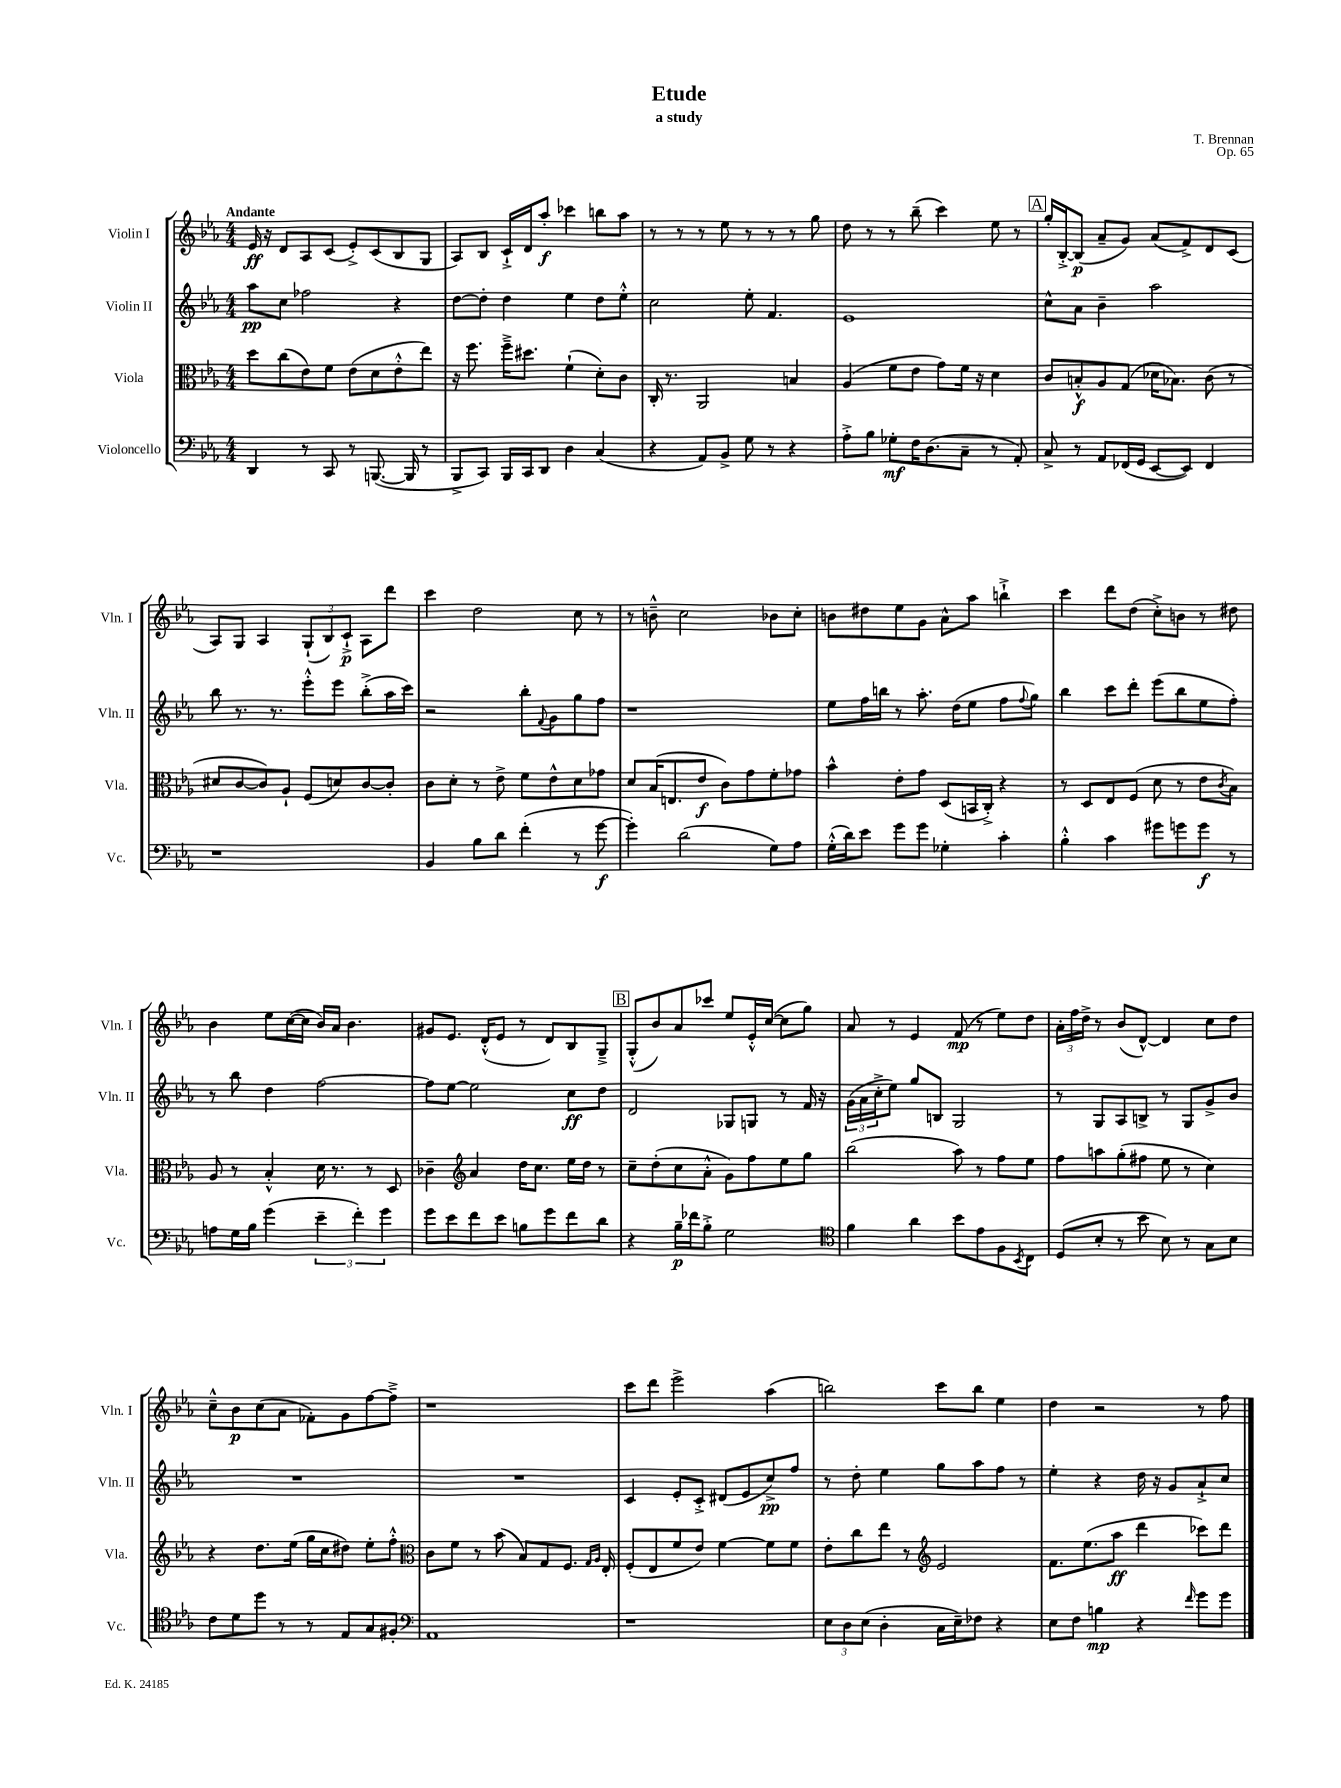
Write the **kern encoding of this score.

**kern	**dynam	**kern	**dynam	**kern	**dynam	**kern	**dynam
*part4	*part4	*part3	*part3	*part2	*part2	*part1	*part1
*staff4	*staff4	*staff3	*staff3	*staff2	*staff2	*staff1	*staff1
*I"Violoncello	*	*I"Viola	*	*I"Violin II	*	*I"Violin I	*
*I'Vc.	*	*I'Vla.	*	*I'Vln. II	*	*I'Vln. I	*
*clefF4	*	*clefC3	*	*clefG2	*	*clefG2	*
*k[b-e-a-]	*	*k[b-e-a-]	*	*k[b-e-a-]	*	*k[b-e-a-]	*
*M4/4	*	*M4/4	*	*M4/4	*	*M4/4	*
=1	=1	=1	=1	=1	=1	=1	=1
!	!	!	!	!	!	!LO:TX:a:B:t=Andante	!
4DD/	.	8dd\L	.	8aa-\L	pp	16e-/	ff
.	.	.	.	.	.	16r	.
.	.	(8cc\	.	8cc\J	.	8d/L	.
8r	.	8e-\)	.	2ff-X\	.	8A-/	.
8CC/	.	8f\J	.	.	.	(8c/J	.
8r	.	(8e-\L	.	.	.	8e-'^/L)	.
([8.BBBn/	.	8d\	.	.	.	(8c/	.
.	.	8e-'^^\	.	4r	.	8B-/	.
16BBB/]	.	.	.	.	.	.	.
8r	.	8ee-\J)	.	.	.	8G/J	.
=2	=2	=2	=2	=2	=2	=2	=2
8BBB-^/L	.	16r	.	[8dd\L	.	8A-/L)	.
.	.	8.ff\	.	.	.	.	.
8CC/J)	.	.	.	8dd'\J]	.	8B-/J	.
16BBB-/LL	.	16ff~^\KL	.	4dd\	.	16c`^/LL	.
16CC/J	.	8.dd#X\J	.	.	.	16d/J	.
8DD/J	.	.	.	.	.	8aa-'/J	f
4D\	.	(4f`\	.	4ee-\	.	4ccc-X\	.
(4C/	.	8d'\L)	.	8dd\L	.	8bbn\L	.
.	.	8c\J	.	8ee-'^^\J	.	8aa-\J	.
=3	=3	=3	=3	=3	=3	=3	=3
4r	.	16C'/	.	2cc\	.	8r	.
.	.	8.r	.	.	.	.	.
.	.	.	.	.	.	8r	.
8AA-/L)	.	2AA-/	.	.	.	8r	.
8BB-^/J	.	.	.	.	.	8ee-\	.
8G\	.	.	.	8ee-'\	.	8r	.
8r	.	.	.	4.f/	.	8r	.
4r	.	4Bn/	.	.	.	8r	.
.	.	.	.	.	.	8gg\	.
=4	=4	=4	=4	=4	=4	=4	=4
8A-'^\L	.	(4A-/	.	1e-	.	8dd\	.
8B-\J	.	.	.	.	.	8r	.
8G-X'\L	mf	8f\L	.	.	.	8r	.
16F\K	.	8e-\J	.	.	.	(8bb-~\	.
(8.D\	.	.	.	.	.	.	.
.	.	8g\L)	.	.	.	4ccc\)	.
8C~\J	.	16f\Jk	.	.	.	.	.
.	.	16r	.	.	.	.	.
8r	.	4d\	.	.	.	8ee-\	.
8AA-'/)	.	.	.	.	.	8r	.
!!LO:REH:place=s1:t=A
=5	=5	=5	=5	=5	=5	=5	=5
8C^/	.	8c/L	.	8cc^^\L	.	16gg'/LL	.
.	.	.	.	.	.	[16B-'^/J	.
8r	.	8Bn'^^/	f	8a-\J	.	(8B-/J]	p
8AA-/L	.	8A-/	.	4b-~\	.	8a-~/L	.
(16FF-X/L	.	(8G/J	.	.	.	8g/J)	.
16GG/JJ	.	.	.	.	.	.	.
[8EE-/L	.	16d-X\KL	.	2aa-\	.	(8a-/L	.
.	.	8.B-X\J)	.	.	.	.	.
8EE-/J])	.	.	.	.	.	8f^/)	.
4FF-/	.	(8c\	.	.	.	8d/	.
.	.	8r	.	.	.	(8c/J	.
!!LO:LB:g=z
=6	=6	=6	=6	=6	=6	=6	=6
1r	.	8d#X/L	.	8bb-\	.	8A-/L)	.
.	.	[8c/	.	8.r	.	8G/J	.
.	.	8c/])	.	.	.	4A-/	.
.	.	.	.	8.r	.	.	.
.	.	8A-`/J	.	.	.	.	.
.	.	(8F/L	.	8eee-'^^\L	.	(12G`/L	.
.	.	.	.	.	.	12B-/)	.
.	.	8dn/)	.	8eee-\J	.	.	.
.	.	.	.	.	.	12c`^/J	p
.	.	[8c/	.	(8bb-'^\L	.	8A-\L	.
.	.	8c'/J]	.	16aa-\L	.	8ddd\J	.
.	.	.	.	16ccc\JJ)	.	.	.
=7	=7	=7	=7	=7	=7	=7	=7
4BB-/	.	8c\L	.	2r	.	4ccc\	.
.	.	8d'\J	.	.	.	.	.
8B-\L	.	8r	.	.	.	2dd\	.
8d\J	.	8e-^\	.	.	.	.	.
(4f'\	.	8f\L	.	8bb-'\L	.	.	.
.	.	.	.	8qqf/	.	.	.
.	.	8e-^^\	.	8g\	.	.	.
8r	.	8d\	.	8gg\	.	8cc\	.
[8g\	f	8g-X\J	.	8ff\J	.	8r	.
=8	=8	=8	=8	=8	=8	=8	=8
4g'\])	.	8d/L	.	1r	.	8r	.
.	.	(16B-/K	.	.	.	8bn~^^\	.
.	.	8.En/	.	.	.	.	.
(2d\	.	.	.	.	.	2cc\	.
.	.	8e-/J	f	.	.	.	.
.	.	8c\L)	.	.	.	.	.
.	.	8g\	.	.	.	.	.
8G\L)	.	8f'\	.	.	.	8b-X\L	.
8A-\J	.	8g-X\J	.	.	.	8cc'\J	.
=9	=9	=9	=9	=9	=9	=9	=9
(16G'^^\LL	.	4b-^^\	.	8ee-\L	.	8bn\L	.
16d\J)	.	.	.	.	.	.	.
8e-\J	.	.	.	16ff\L	.	8dd#X\	.
.	.	.	.	16bbn\JJ	.	.	.
8g\L	.	8e-'\L	.	8r	.	8ee-\	.
8g\J	.	8g\J	.	8.aa-'\	.	8g\J	.
4G-X'\	.	(8D/L	.	.	.	8a-^^\L	.
.	.	.	.	(16dd\KL	.	.	.
.	.	16BBn/L	.	8ee-\J	.	8aa-\J	.
.	.	16C'^/JJ)	.	.	.	.	.
4c'\	.	4r	.	8ff\L	.	4bbn`^\	.
.	.	.	.	8qqff/	.	.	.
.	.	.	.	8gg\J)	.	.	.
=10	=10	=10	=10	=10	=10	=10	=10
4B-'^^\	.	8r	.	4bb-\	.	4ccc\	.
.	.	8D/L	.	.	.	.	.
4c\	.	8E-/	.	8ccc\L	.	8ddd\L	.
.	.	(8F/J	.	8ddd'\J	.	(8dd\J	.
8g#X\L	.	8d\	.	(8eee-\L	.	8cc'^\L)	.
8gn\	.	8r	.	8bb-\	.	8bn\J	.
8g\J	f	8e-\L	.	8ee-\	.	8r	.
.	.	8qc/	.	.	.	.	.
8r	.	8B-\J)	.	8ff'\J)	.	8dd#X\	.
!!LO:LB:g=z
=11	=11	=11	=11	=11	=11	=11	=11
8An\L	.	8A-/	.	8r	.	4b-\	.
16G\L	.	8r	.	8bb-\	.	.	.
16B-\JJ	.	.	.	.	.	.	.
(4g\	.	4B-'^^/	.	4dd\	.	8ee-\L	.
.	.	.	.	.	.	([16cc\L	.
.	.	.	.	.	.	16cc\JJ]	.
6e-~\	.	16d\	.	[2ff\	.	16b-/LL)	.
.	.	8.r	.	.	.	16a-/JJ	.
.	.	.	.	.	.	4.b-\	.
6f'\)	.	.	.	.	.	.	.
.	.	8r	.	.	.	.	.
6g\	.	.	.	.	.	.	.
.	.	8D/	.	.	.	.	.
=12	=12	=12	=12	=12	=12	=12	=12
8g\L	.	4c-X~\	.	8ff\L]	.	8g#X/L	.
8e-\	.	.	.	[8ee-\J	.	8.e-/J	.
*	*	*clefG2	*	*	*	*	*
8f\	.	4a-/	.	2ee-\]	.	.	.
.	.	.	.	.	.	(16d'^^/KL	.
8e-\J	.	.	.	.	.	8e-/J	.
8Bn\L	.	16dd\KL	.	.	.	8r	.
.	.	8.cc\J	.	.	.	.	.
8g\	.	.	.	.	.	8d/L)	.
8f\	.	16ee-\LL	.	8cc\L	ff	8B-/	.
.	.	16dd\JJ	.	.	.	.	.
8d\J	.	8r	.	8dd\J	.	8G~^/J	.
!!LO:REH:place=s1:t=B
=13	=13	=13	=13	=13	=13	=13	=13
4r	.	8cc~\L	.	2d/	.	(8G'^^/L	.
.	.	(8dd'\	.	.	.	8b-/)	.
16B-~\LL	p	8cc\	.	.	.	8a-/	.
16f-X\J	.	.	.	.	.	.	.
8B-'^\J	.	8a-'^^\J	.	.	.	8ccc-X/J	.
2G\	.	8g\L)	.	8G-X/L	.	8ee-/L	.
.	.	8ff\	.	8Gn/J	.	16e-'^^/L	.
.	.	.	.	.	.	([16cc/JJ	.
.	.	8ee-\	.	8r	.	8cc\L]	.
.	.	8gg\J	.	16f/	.	8gg\J)	.
.	.	.	.	16r	.	.	.
=14	=14	=14	=14	=14	=14	=14	=14
*clefC4	*	*	*	*	*	*	*
4f\	.	(2bb-\	.	(24g\LL	.	8a-/	.
.	.	.	.	24a-\	.	.	.
.	.	.	.	24cc'^\J	.	.	.
.	.	.	.	8ee-\J)	.	8r	.
4a-\	.	.	.	8gg/L	.	4e-/	.
.	.	.	.	8Bn/J	.	.	.
8b-\L	.	8aa-\)	.	2G/	.	(8f/	mp
8e-\	.	8r	.	.	.	8r	.
8F\	.	8ff\L	.	.	.	8ee-\L)	.
8qBB-/	.	.	.	.	.	.	.
8C\J	.	8ee-\J	.	.	.	8dd\J	.
=15	=15	=15	=15	=15	=15	=15	=15
(8D/L	.	8ff\L	.	8r	.	24a-'\LL	.
.	.	.	.	.	.	24ff\	.
.	.	.	.	.	.	24dd^\JJ	.
8B-'/J	.	8aan\	.	8G/L	.	8r	.
8r	.	(8gg'\	.	8A-/	.	(8b-/L	.
8b-\	.	8ff#X\J	.	8Bn^/J	.	[8d^^/J)	.
8B-\)	.	8ee-\	.	8r	.	4d/]	.
8r	.	8r	.	8G/L	.	.	.
8G\L	.	4cc\)	.	8g^/	.	8cc\L	.
8B-\J	.	.	.	8b-/J	.	8dd\J	.
!!LO:LB:g=z
=16	=16	=16	=16	=16	=16	=16	=16
8c\L	.	4r	.	1r	.	8cc~^^\L	.
8d\	.	.	.	.	.	8b-\	p
8dd\J	.	8.dd\L	.	.	.	(8cc\	.
8r	.	.	.	.	.	8a-\J	.
.	.	(16ee-\Jk	.	.	.	.	.
8r	.	16gg\LL	.	.	.	8f-X'\L)	.
.	.	16cc\J	.	.	.	.	.
8E-/L	.	8dd#X\J)	.	.	.	8g\	.
8G/	.	8ee-'\L	.	.	.	[8ff\	.
8F#X'/J	.	8ff'^^\J	.	.	.	8ff~^\J]	.
=17	=17	=17	=17	=17	=17	=17	=17
*clefF4	*	*clefC3	*	*	*	*	*
1AA-	.	8c\L	.	1r	.	1r	.
.	.	8f\J	.	.	.	.	.
.	.	8r	.	.	.	.	.
.	.	(8b-\	.	.	.	.	.
.	.	8B-/L)	.	.	.	.	.
.	.	8G/	.	.	.	.	.
.	.	8.F/J	.	.	.	.	.
.	.	16qqG/LL	.	.	.	.	.
.	.	16qqA-/JJ	.	.	.	.	.
.	.	16E-'/	.	.	.	.	.
=18	=18	=18	=18	=18	=18	=18	=18
1r	.	(8F'/L	.	4c/	.	8ccc\L	.
.	.	8E-/	.	.	.	8ddd\J	.
.	.	8f/	.	8e-'/L	.	2eee-^\	.
.	.	8e-/J)	.	8c'^/J	.	.	.
.	.	[4f\	.	(8d#X/L	.	.	.
.	.	.	.	8e-/	.	.	.
.	.	8f\L]	.	8cc^/)	pp	(4aa-\	.
.	.	8f\J	.	8ff/J	.	.	.
=19	=19	=19	=19	=19	=19	=19	=19
12E-\L	.	8e-'\L	.	8r	.	2bbn\)	.
12D\	.	.	.	.	.	.	.
.	.	8cc\	.	8dd'\	.	.	.
(12E-\J	.	.	.	.	.	.	.
4D'\	.	8ee-\J	.	4ee-\	.	.	.
.	.	8r	.	.	.	.	.
*	*	*clefG2	*	*	*	*	*
16C\LL	.	2e-/	.	8gg\L	.	8ccc\L	.
16E-~\J)	.	.	.	.	.	.	.
8F-X\J	.	.	.	8aa-\	.	8bb\J	.
4r	.	.	.	8ff\J	.	4ee-\	.
.	.	.	.	8r	.	.	.
=20	=20	=20	=20	=20	=20	=20	=20
8E-\L	.	8.f\L	.	4ee-'\	.	4dd\	.
8F\J	.	.	.	.	.	.	.
.	.	(8.ee-\	.	.	.	.	.
4Bn\	mp	.	.	4r	.	2r	.
.	.	8aa-\J	ff	.	.	.	.
4r	.	4ddd\	.	16dd\	.	.	.
.	.	.	.	16r	.	.	.
.	.	.	.	8g/L	.	.	.
16qqf/	.	.	.	.	.	.	.
8g\L	.	8ccc-X\L)	.	8a-`^/	.	8r	.
8g\J	.	8ddd\J	.	8cc/J	.	8ff\	.
==	==	==	==	==	==	==	==
*-	*-	*-	*-	*-	*-	*-	*-
